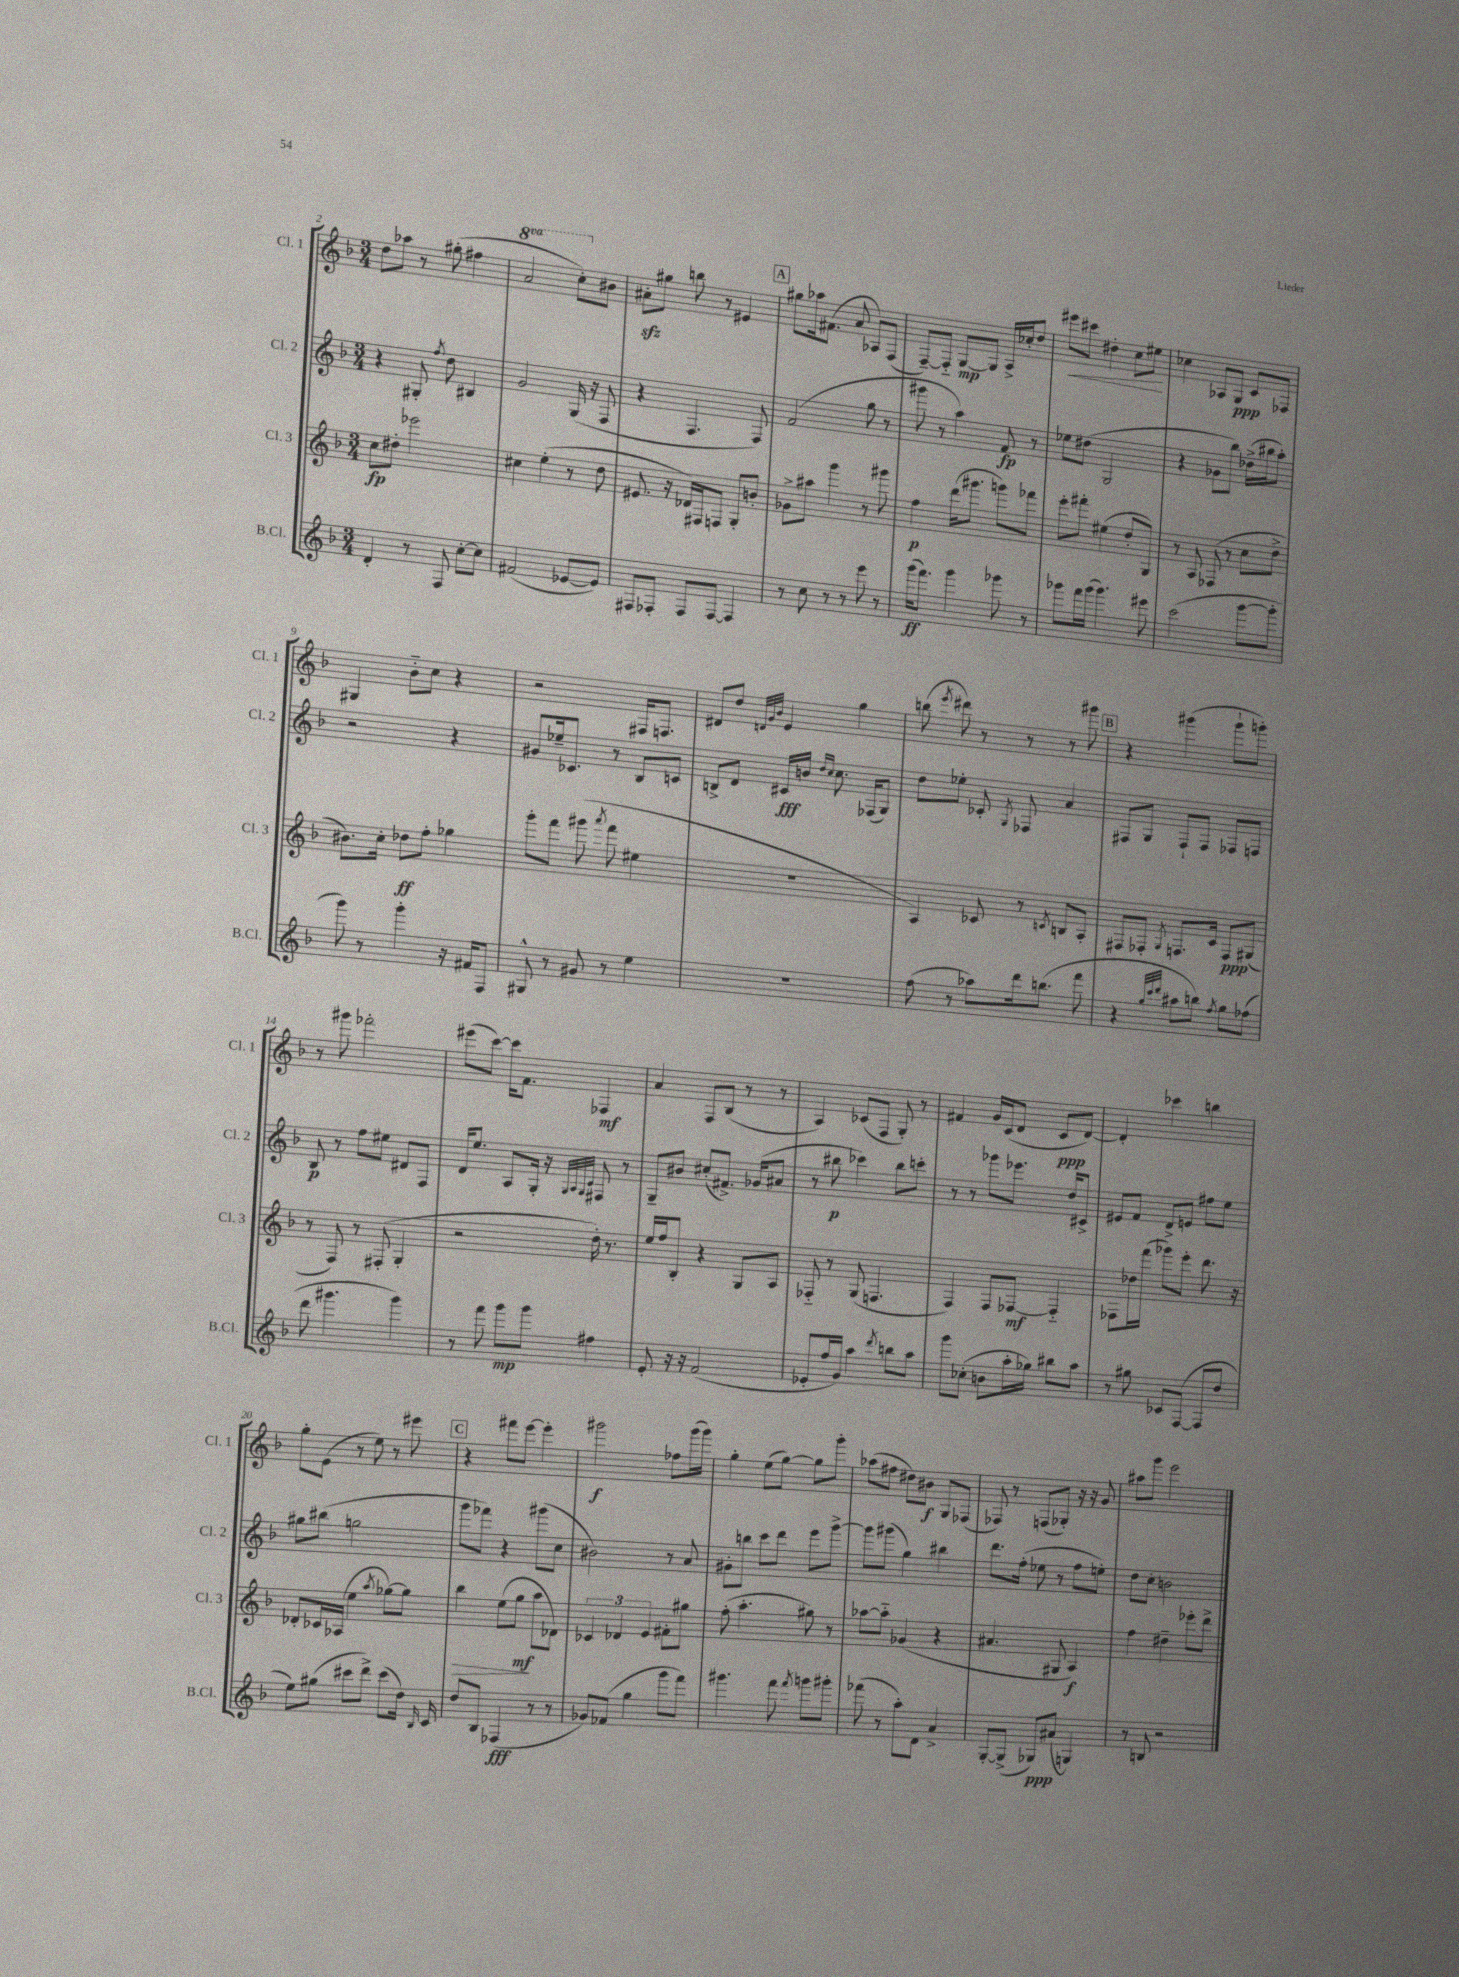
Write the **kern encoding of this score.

**kern	**kern	**kern	**kern
*staff4	*staff3	*staff2	*staff1
*clefG2	*clefG2	*clefG2	*clefG2
*k[b-]	*k[b-]	*k[b-]	*k[b-]
*M3/4	*M3/4	*M3/4	*M3/4
4d'	8cc	4r	8dd
.	8dd#'	.	8aa-
8r	2eee-	8G#'	8r
.	.	8qff	.
8F	.	8dd	(8gg#'
[8cc'	.	4B#	4ff#
8cc]	.	.	.
=	=	=	=
(2f#	4cc#	2g	2aa
.	(4ee'	.	.
[8e-	8r	(16G	8ccc')
.	.	16r	.
8e-])	8dd	8F	8b#
=	=	=	=
8F#	8.e#	4r	8a#'
8F-'	.	.	8gg#
.	16r	.	.
8F-	16d-)	4.F	8bb
.	16F#	.	.
[8F-	8F	.	8r
4F-]	8G'	.	4e#
.	8b'	8F)	.
=	=	=	=
8r	8g-^	(2f	8gg#
8cc	8aa#	.	16aa-
.	.	.	(8.f#
8r	4ggg	.	.
8r	.	.	8a
8eee	8r	8gg	8A-)
8r	8ggg#	8r	(8F
=	=	=	=
(16ggg	4ff	8ggg#	[8F~)
8.fff)	.	.	.
.	.	8r	8F'~]
4ggg	(16ddd	4aa)	[8G
.	8.ggg#	.	.
.	.	.	8G]
8ggg-	8ggg)	8f	16A^
.	.	.	16cc-'
8r	8fff-	8r	8dd
=	=	=	=
8ggg-	8eee'	8ee-	8eee#
16fff	8fff#'	(8dd#	8ccc#
(16ggg-	.	.	.
4.ggg-)	(4ee#	2G	4dd#'
.	8dd'	.	8cc
8eee#	8G)	.	8ee#
=	=	=	=
(2ccc	8r	4r	4cc-
.	8A	.	.
.	(8F-	8g-	8A-
.	8r	8bb-)	8G
[8ggg	8cc	(16dd-^	8c
.	.	16bb#	.
8ggg']	8dd^	8aa')	8F-
=	=	=	=
8ggg)	8.b#)	2r	4G#
8r	.	.	.
.	16cc'	.	.
4ggg'	8dd-	.	8b-'~
.	8ff'	.	8cc
16r	4gg-	4r	4r
16f#	.	.	.
8F	.	.	.
=	=	=	=
8G#^^	8ggg'	8g#	2r
8r	8fff	16ee-~	.
.	.	8.c-	.
8g#	(8ggg#	.	.
.	8qaaa	.	.
8r	8fff	8r	.
4ee	4ee#	8B-	16F#
.	.	.	8.F
.	.	8c	.
=	=	=	=
2.r	2.r	8B^	8d#
.	.	8d	8dd
.	.	.	32qqd
.	.	.	32qqg
.	.	.	32qqb-
.	.	16c#	4e
.	.	16b	.
.	.	16qqdd	.
.	.	16qqcc	.
.	.	8.cc	.
.	.	.	4gg
.	.	(16F-	.
.	.	8G)	.
=	=	=	=
(8ff	4A)	8dd	(8bb
.	.	.	8qeee
8r	.	8ee-'	8ddd#)
8aa-)	8c-	8c-'	8r
.	.	8qG	.
16ddd	8r	8F-	8r
(8.bb	.	.	.
.	8qc	.	.
.	8B	4a	8r
8fff	8A'	.	8ggg#
=	=	=	=
4r	8F#	8F#	4r
.	8F-'	8G	.
32qqgg	.	.	.
32qqccc	.	.	.
32qqddd	8qG	.	.
8aa#	8.F	8F#`	(4ggg#
8bb)	.	8F#	.
.	16c	.	.
8qff	.	.	.
8gg	8F	8F-	8ggg#`
(8ff-	(8G#	8F	8ggg')
=	=	=	=
8ddd	8r	8B-	8r
4.ggg#	8F)	8r	8ggg#
.	8r	8ff	2fff-'
.	(8F#'	8ee#	.
4ggg#)	4G'	8d#	.
.	.	8F	.
=	=	=	=
8r	2r	16d	(8eee#
.	.	8.ee	.
8fff	.	.	[8ccc)
8ggg	.	8A	16ccc]
.	.	.	8.f
8ggg	.	16G'	.
.	.	16r	.
.	.	32qqG	.
.	.	32qqA	.
.	.	32qqG	.
.	.	32qqc	.
4ff#	16dd')	8F#	4F-
.	8.r	.	.
.	.	8r	.
=	=	=	=
8e'	16ee	8G~	4a
.	16ff	.	.
16r	8B-'	8b#	.
16r	.	.	.
(2f	4r	(8cc#'	8F
.	.	8.f#^)	(8B-
.	8G	.	8r
.	.	(16g-	.
.	8A	8a#	8r
=	=	=	=
8e-'	8F-'~	8r	4A)
16ff	8r	8bb#	.
16g)	.	.	.
4aa	(8G	4ccc-)	(8c-
.	4.F	.	8F
8qddd	.	.	.
8bb	.	8bb#	8G')
8aa	.	8ccc'	8r
=	=	=	=
8ggg	4F)	8r	4f#
(8cc-'	.	8r	.
8b	8F	8ggg-	16g
.	.	.	(16c
16aa'	[8F-	8.eee-	8d
16gg-)	.	.	.
8bb#	4F-'~]	.	8c
.	.	16dd	.
8aa	.	8c#^	[8d)
=	=	=	=
8r	8F-	8e#	4d']
8gg#	16dd-	8f	.
.	(16fff	.	.
8c-	8ggg-)	8d^	4ccc-
([8F	8eee'	8e	.
8F]	8.ddd	8ff#	4bb
8dd	.	8ee	.
.	16r	.	.
=	=	=	=
8ee)	8d-'	8gg#	8gg'
(8gg#	16c-	(8bb#	(8e
.	(16A-	.	.
8ccc#	4ee	2gg	8r
8ddd^)	.	.	8ee)
.	8qaa	.	.
(8ccc#	[8gg-)	.	8r
16dd)	8gg-]	.	8eee#
16qqB-	.	.	.
16c	.	.	.
=	=	=	=
8dd	4bb-	8ggg	4r
8B-	.	8fff-)	.
(4F-	(8ee	4r	8fff#
.	8gg	.	[8eee
8r	8aa	(8ggg#	4eee']
8r	8d-)	8cc	.
=	=	=	=
8g-)	6c-	2b#)	2ggg#
(8f-	.	.	.
.	6d-	.	.
4gg	.	.	.
.	6e	.	.
8ggg	8f#'	8r	8ff-
8fff)	8gg#	8a	(16ggg#
.	.	.	16ggg#)
=	=	=	=
4.ggg#	(8ff'	8g#'	4gg'
.	4.aa'	8bb	.
.	.	8ccc	(8ee
8fff	.	8ddd	[8gg)
8qfff	.	.	.
8ggg	8gg#)	8eee	8gg]
8ggg#'	8r	[8ggg^	8ggg'
=	=	=	=
(8fff-	[8aa-	8ggg]	(8aa-
8r	8aa-'~]	(8ggg#	8ff#
8aa')	(4g-	4gg)	8dd#)
8d	.	.	8b#
4a^	4r	4bb#	8G
.	.	.	(8F-
=	=	=	=
[8G'	4.a#	8.ddd	8F-)
(8G^]	.	.	8r
.	.	(16ff'	.
8G-)	.	8ee-	(8F
(8a#	8G#	8r	8G-')
4G)	4A)	8ff	16r
.	.	.	16r
.	.	8ee')	8g
=	=	=	=
8r	4ff	8dd	8aa#
8B	.	8cc'	8ggg
2r	4dd#~	2b	2eee
.	8eee-'	.	.
.	8ddd^	.	.
==	==	==	==
*-	*-	*-	*-
